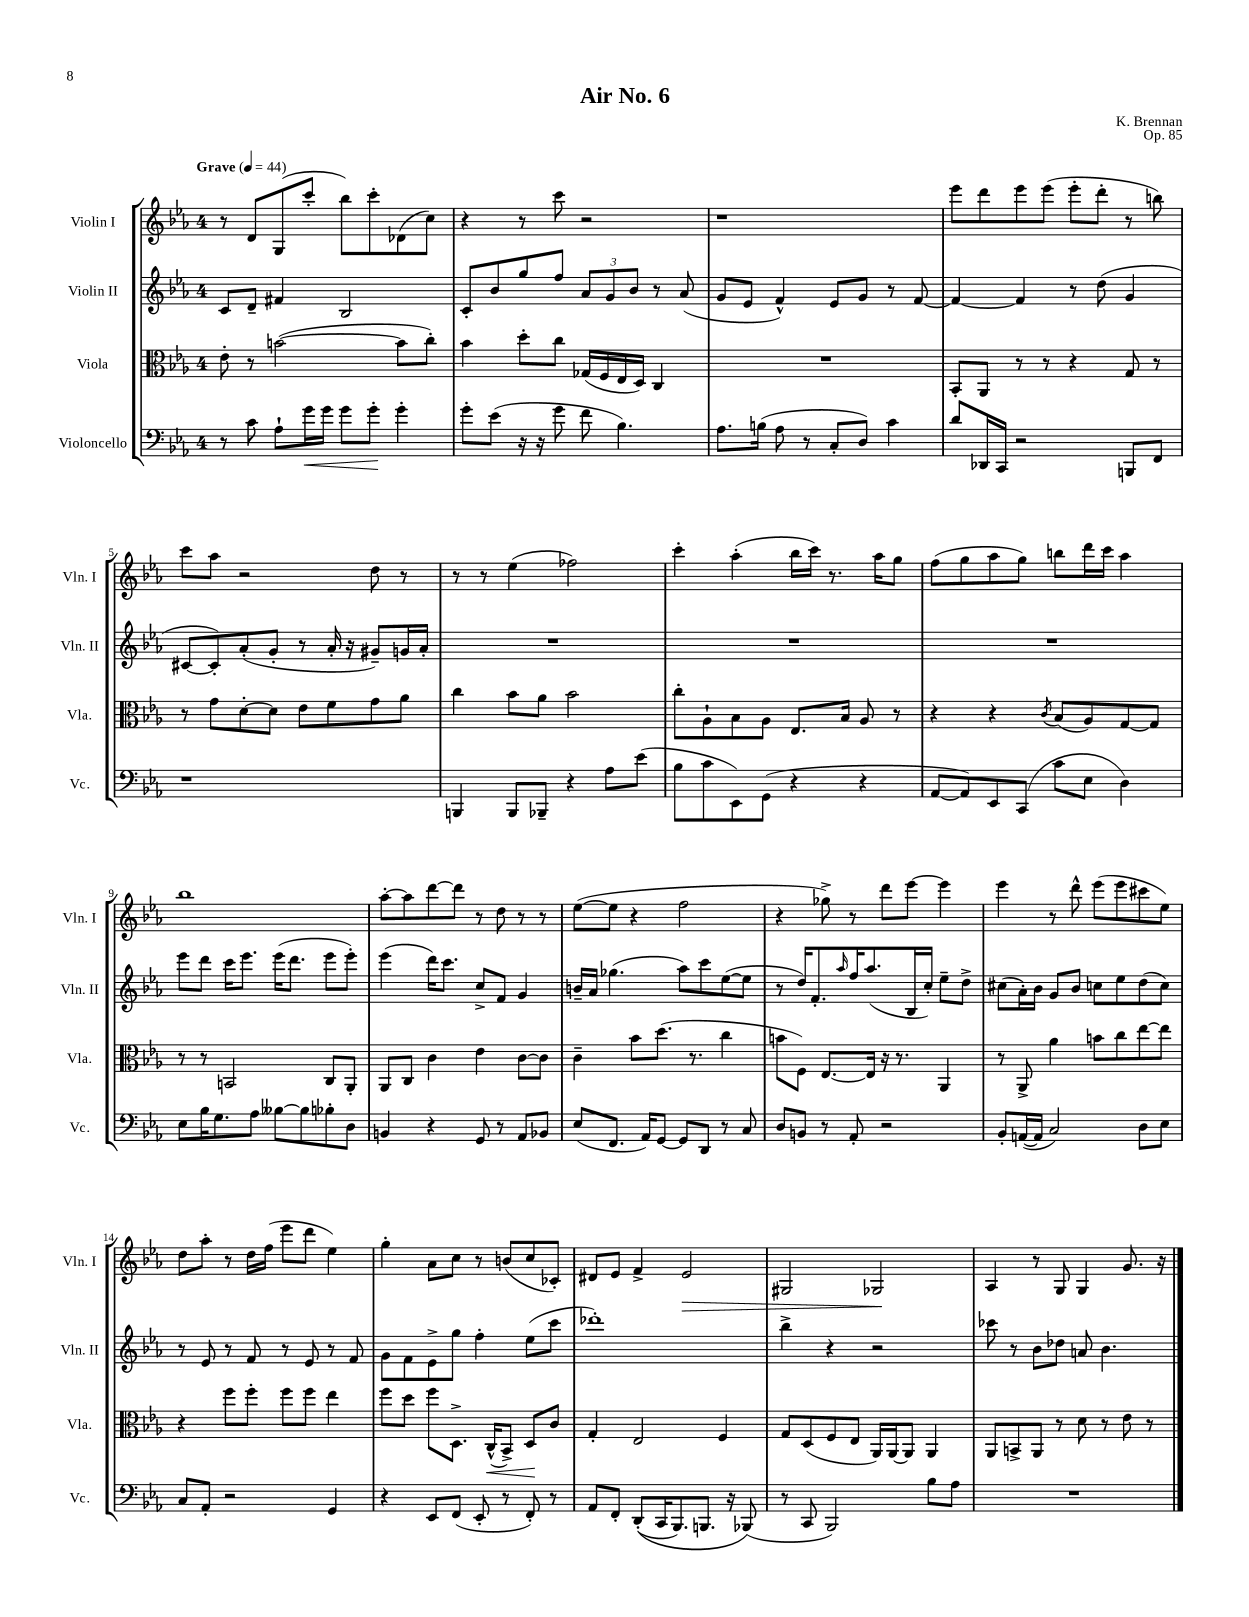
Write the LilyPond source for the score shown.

\header { title = "Air No. 6" composer = "K. Brennan" opus = "Op. 85" }
<<
\new StaffGroup <<
\new Staff = "s0" \with { instrumentName = "Violin I" shortInstrumentName = "Vln. I" } {
    \clef treble \key ees \major \once \override Staff.TimeSignature.style = #'single-digit \time 4/4 \tempo "Grave" 4 = 44
    r8 d'8 g8( c'''8-. bes''8) c'''8-. des'8( c''8) |
    r4 r8 c'''8 r2 |
    r1 |
    ees'''8 d'''8 ees'''8 ees'''8( ees'''8-. d'''8-. r8 b''8) |
    c'''8 aes''8 r2 d''8 r8 |
    r8 r8 ees''4( fes''2) |
    c'''4-. aes''4-.( bes''16 c'''16) r8. aes''16 g''8 |
    f''8( g''8 aes''8 g''8) b''8 d'''16 c'''16 aes''4 |
    bes''1 |
    aes''8~-. aes''8 d'''8~ d'''8 r8 d''8 r8 r8 |
    ees''8~( ees''8 r4 f''2 |
    r4 ges''8->) r8 d'''8 ees'''8~ ees'''4 |
    ees'''4 r8 d'''8-^ ees'''8( ees'''8 cis'''8 ees''8) |
    d''8 aes''8-. r8 d''16 f''16( ees'''8 d'''8 ees''4) |
    g''4-. aes'8 c''8 r8 b'8( c''8 ces'8-.) |
    dis'8 ees'8 f'4-> ees'2\> |
    gis2 ges2\! |
    aes4 r8 g8 g4 g'8. r16 \bar "|." |
}
\new Staff = "s1" \with { instrumentName = "Violin II" shortInstrumentName = "Vln. II" } {
    \clef treble \key ees \major \once \override Staff.TimeSignature.style = #'single-digit \time 4/4
    c'8 d'8-- fis'4 bes2 |
    c'8-. bes'8 g''8 f''8 \tuplet 3/2 { aes'8 g'8 bes'8 } r8 aes'8( |
    g'8 ees'8 f'4-^) ees'8 g'8 r8 f'8~ |
    f'4~ f'4 r8 d''8( g'4 |
    cis'8~ cis'8-.) aes'8-.( g'8-. r8 aes'16-. r16 gis'8--) g'16 aes'16-. |
    R1 |
    R1 |
    R1 |
    ees'''8 d'''8 c'''16 ees'''8. ees'''16( d'''8. ees'''8 ees'''8-.) |
    ees'''4( d'''16) c'''8. c''8-> f'8 g'4 |
    b'16-- aes'16 ges''4.( aes''8) c'''8 ees''8~( ees''8 |
    r8 d''16) f'8.-. \grace { aes''16 } f''16 aes''8.( bes16 c''16-.) ees''8-- d''8-> |
    cis''8( aes'16-.) bes'16 g'8 bes'8 c''8 ees''8 d''8( c''8) |
    r8 ees'8 r8 f'8 r8 ees'8 r8 f'8 |
    g'8 f'8 ees'8-> g''8 f''4-. ees''8( c'''8 |
    des'''1-.) |
    bes''4-> r4 r2 |
    ces'''8 r8 bes'8 des''8 a'8 bes'4. \bar "|." |
}
\new Staff = "s2" \with { instrumentName = "Viola" shortInstrumentName = "Vla." } {
    \clef alto \key ees \major \once \override Staff.TimeSignature.style = #'single-digit \time 4/4
    ees'8-. r8 b'2~( b'8 c''8-.) |
    bes'4 d''8-. c''8 ges16( f16 ees16 d16) c4 |
    R1 |
    bes,8-. aes,8 r8 r8 r4 g8 r8 |
    r8 g'8 d'8~-. d'8 ees'8 f'8 g'8 aes'8 |
    c''4 bes'8 aes'8 bes'2 |
    c''8-. aes8-! bes8 aes8 ees8. bes16 aes8 r8 |
    r4 r4 \acciaccatura { c'8 } bes8( aes8) g8~ g8 |
    r8 r8 b,2 c8 aes,8-. |
    aes,8 c8 c'4 ees'4 c'8~ c'8 |
    c'4-- bes'8 d''8.( r8. c''4 |
    b'8 f8) ees8.~ ees16 r16 r8. aes,4 |
    r8 aes,8-> aes'4 b'8 c''8 ees''8~ ees''8 |
    r4 f''8 f''8-. f''8 f''8 ees''4 |
    f''8 d''8 f''8 d8.-> c16-^\<( bes,8->) d8\! c'8 |
    g4-. ees2 f4 |
    g8 d8( f8 ees8 aes,16) aes,16~ aes,8 aes,4 |
    aes,8 b,8-> aes,8 r8 d'8 r8 ees'8 r8 \bar "|." |
}
\new Staff = "s3" \with { instrumentName = "Violoncello" shortInstrumentName = "Vc." } {
    \clef bass \key ees \major \once \override Staff.TimeSignature.style = #'single-digit \time 4/4
    r8 c'8 aes8-! g'16\< g'16 g'8 g'8-.\! g'4-. |
    g'8-. ees'8( r16 r16 g'8 f'8 bes4.) |
    aes8. b16( aes8 r8 c8-. d8) c'4 |
    d'8 des,16 c,16 r2 b,,8 f,8 |
    r1 |
    b,,4 b,,8 bes,,8-- r4 aes8 ees'8( |
    bes8 c'8 ees,8) g,8( r4 r4 |
    aes,8~ aes,8) ees,8 c,8( c'8 ees8 d4) |
    ees8 bes16 g8. aes8 beses8~ beses8 bes8-. d8 |
    b,4 r4 g,8 r8 aes,8 bes,8 |
    ees8( f,8. aes,16) g,8~ g,8 d,8 r8 c8 |
    d8 b,8 r8 aes,8-. r2 |
    bes,8-. a,16~( a,16 c2) d8 ees8 |
    c8 aes,8-. r2 g,4 |
    r4 ees,8 f,8( ees,8-. r8 f,8-.) r8 |
    aes,8 f,8-. d,8-.(\( c,16 bes,,8.) b,,8. r16 bes,,8(\) |
    r8 c,8 bes,,2) bes8 aes8 |
    R1 \bar "|." |
}
>>
>>
